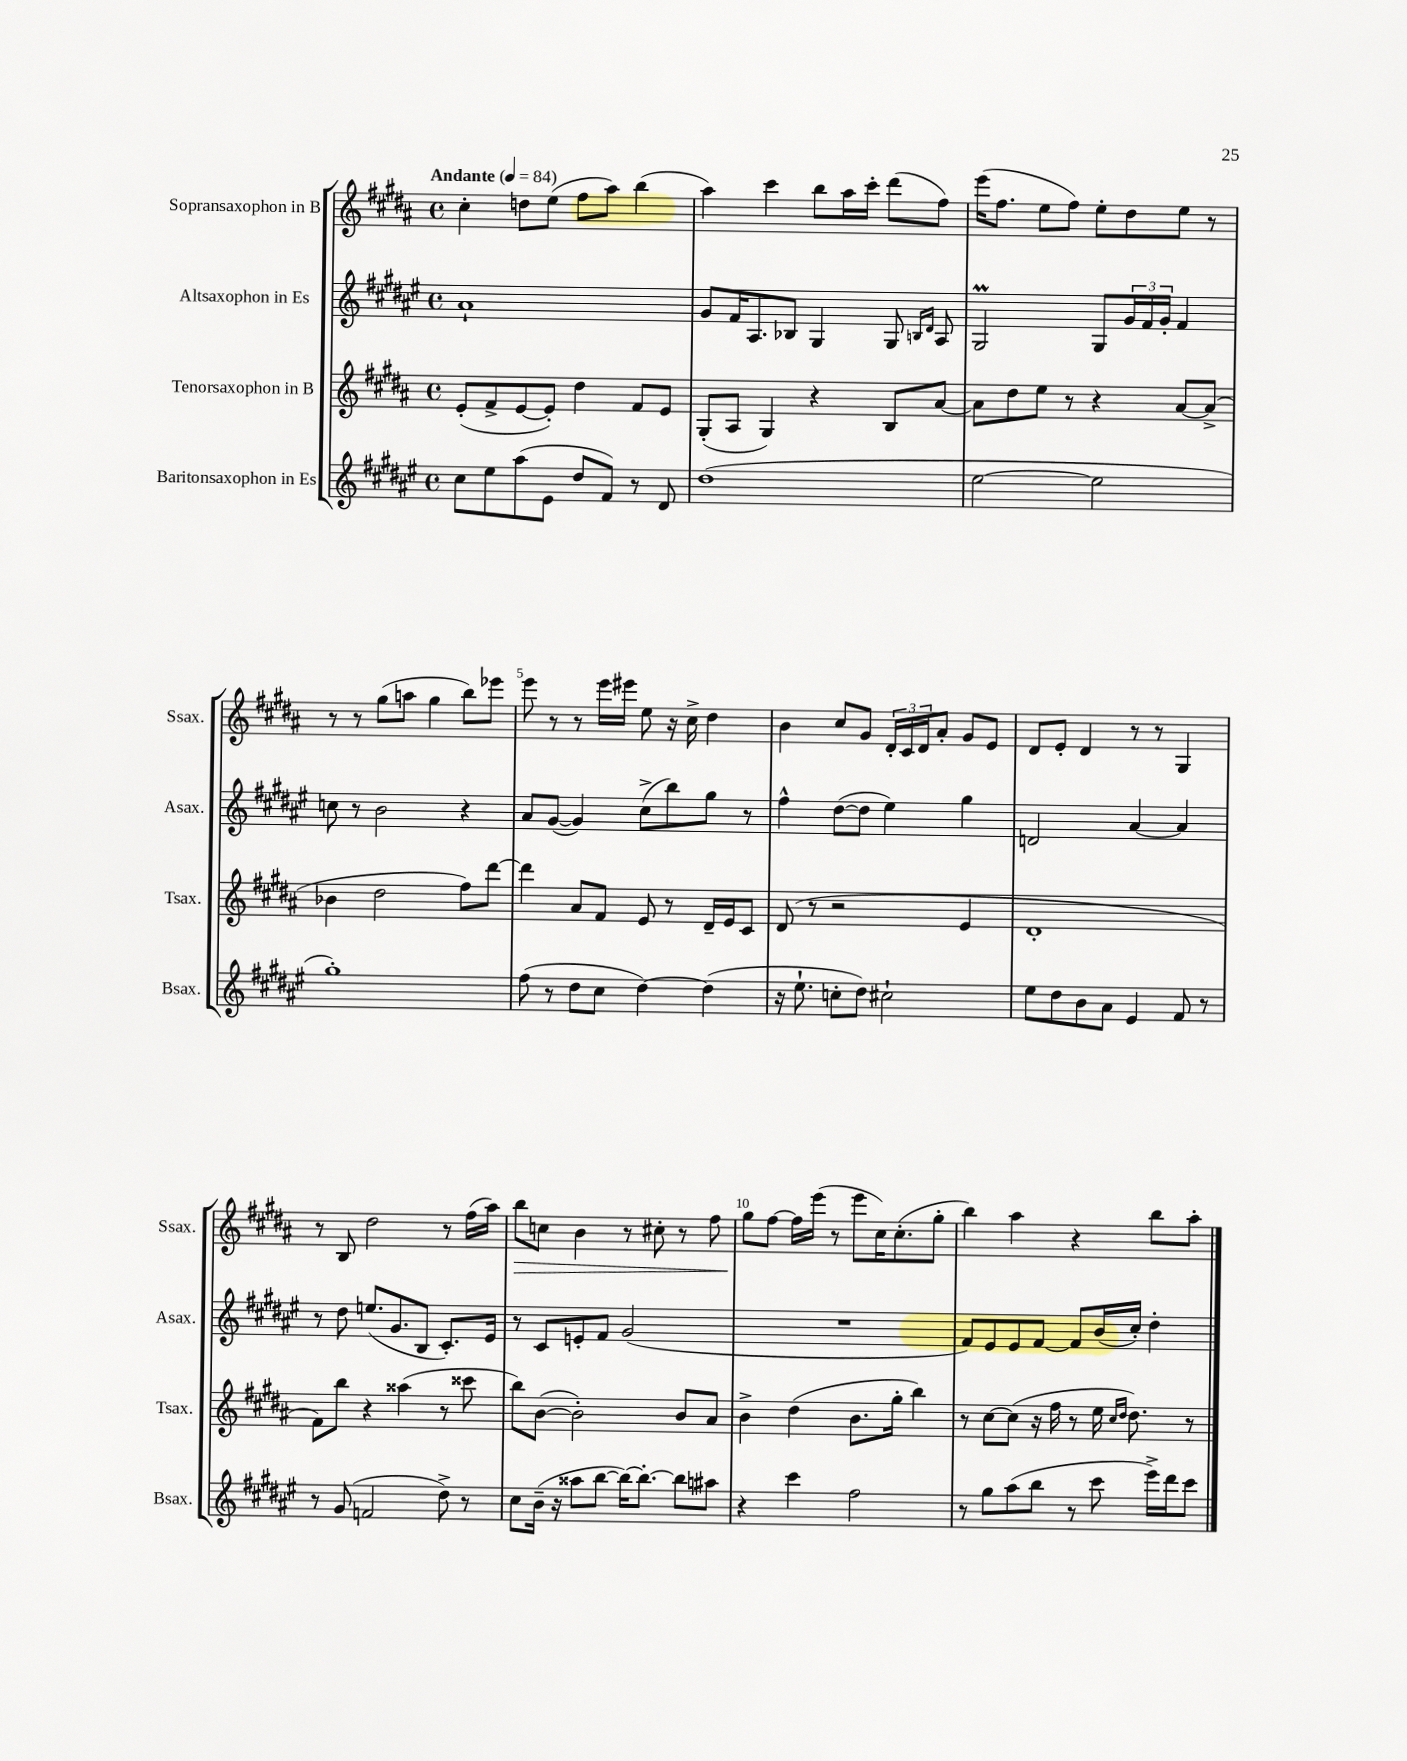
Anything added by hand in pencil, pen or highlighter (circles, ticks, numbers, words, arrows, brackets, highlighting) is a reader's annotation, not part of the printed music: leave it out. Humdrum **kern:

**kern	**kern	**kern	**kern
*staff4	*staff3	*staff2	*staff1
*clefG2	*clefG2	*clefG2	*clefG2
*k[f#c#g#d#a#e#]	*k[f#c#g#d#a#]	*k[f#c#g#d#a#e#]	*k[f#c#g#d#a#]
*M4/4	*M4/4	*M4/4	*M4/4
*met(c)	*met(c)	*met(c)	*met(c)
*MM84	*MM84	*MM84	*MM84
8cc#	(8e'	1a#`	4cc#'
8ee#	8f#^	.	.
(8aa#	[8e	.	8dd
8e#	8e'])	.	(8ee
8dd#	4dd#	.	8ff#
8f#)	.	.	8aa#)
8r	8f#	.	(4bb
8d#	8e	.	.
=	=	=	=
(1dd#	(8G#'	8g#	4aa#)
.	8A#	16f#	.
.	.	8.A#	.
.	4G#)	.	4ccc#
.	.	8B-	.
.	4r	4G#	8bb
.	.	.	16aa#
.	.	.	16ccc#'
.	8B	8G#	(8ddd#
.	.	16qqB	.
.	.	16qqd#	.
.	[8a#	8A#	8ff#)
=	=	=	=
[2ee#	8a#]	2G#	(16eee
.	.	.	8.ff#
.	8dd#	.	.
.	8ee	.	8ee
.	8r	.	8ff#)
2ee#]	4r	8G#	8ee'
.	.	24g#	8dd#
.	.	24f#	.
.	.	24g#'	.
.	[8a#	4f#	8ee
.	(8a#^]	.	8r
=	=	=	=
1gg#')	4b-	8cc	8r
.	.	8r	8r
.	2dd#	2b	(8gg#
.	.	.	8aa
.	.	.	4gg#
.	8ff#)	4r	8bb)
.	[8ddd#	.	8eee-
=	=	=	=
(8ff#	4ddd#]	8a#	8eee
8r	.	([8g#	8r
8dd#	8a#	4g#])	8r
8cc#	8f#	.	16eee
.	.	.	16eee#
[4dd#)	8e	(8cc#^	8ee
.	8r	8bb)	16r
.	.	.	16cc#^
(4dd#]	16d#~	8gg#	4dd#
.	16e	.	.
.	8c#	8r	.
=	=	=	=
16r	(8d#	4ff#^^	4b
8.ee#`	.	.	.
.	8r	.	.
8cc'	2r	([8dd#	8cc#
8dd#)	.	8dd#]	8g#
2cc#`	.	4ee#)	24d#'
.	.	.	24c#
.	.	.	24d#
.	.	.	8a#'
.	4e	4gg#	8g#
.	.	.	8e
=	=	=	=
8ee#	1d#'	2d	8d#
8dd#	.	.	8e'
8b	.	.	4d#
8a#	.	.	.
4e#	.	[4a#	8r
.	.	.	8r
8f#	.	4a#]	4G#
8r	.	.	.
=	=	=	=
8r	8f#)	8r	8r
(8g#	8bb	8dd#	8B
2f	4r	(8.ee	2dd#
.	.	8.g#	.
.	(4aa##	.	.
.	.	8B	.
8dd#^)	8r	8.c#')	8r
8r	8ccc##	.	(16ff#
.	.	16e#	16aa#)
=	=	=	=
8cc#	8bb)	8r	8bb
(16b~	([8b	8c#	8cc
16r	.	.	.
8aa##	2b'])	8e'	4b
[8bb	.	8f#	.
16bb_)	.	(2g#	8r
8.bb'_	.	.	.
.	.	.	8cc#'
8bb]	8b	.	8r
8aa#	8a#	.	8ff#
=	=	=	=
4r	4b^	1r	8gg#
.	.	.	[8ff#
4ccc#	(4dd#	.	16ff#]
.	.	.	(16eee
.	.	.	8r
2ff#	8.b	.	8eee
.	.	.	16cc#)
.	16gg#'	.	(8.cc#'
.	4bb)	.	.
.	.	.	8gg#'
=	=	=	=
8r	8r	8f#)	4bb)
8gg#	[8cc#	8e#	.
(8aa#	(8cc#]	8e#	4aa#
8bb	16r	[8f#	.
.	16ff#	.	.
8r	8r	8f#]	4r
8ccc#	16ee	(16b	.
.	16qqcc#	.	.
.	16qqdd#	.	.
.	8.dd#)	16cc#')	.
16eee#^)	.	4dd#'	8bb
16ddd#	.	.	.
8ccc#	8r	.	8aa#'
==	==	==	==
*-	*-	*-	*-
